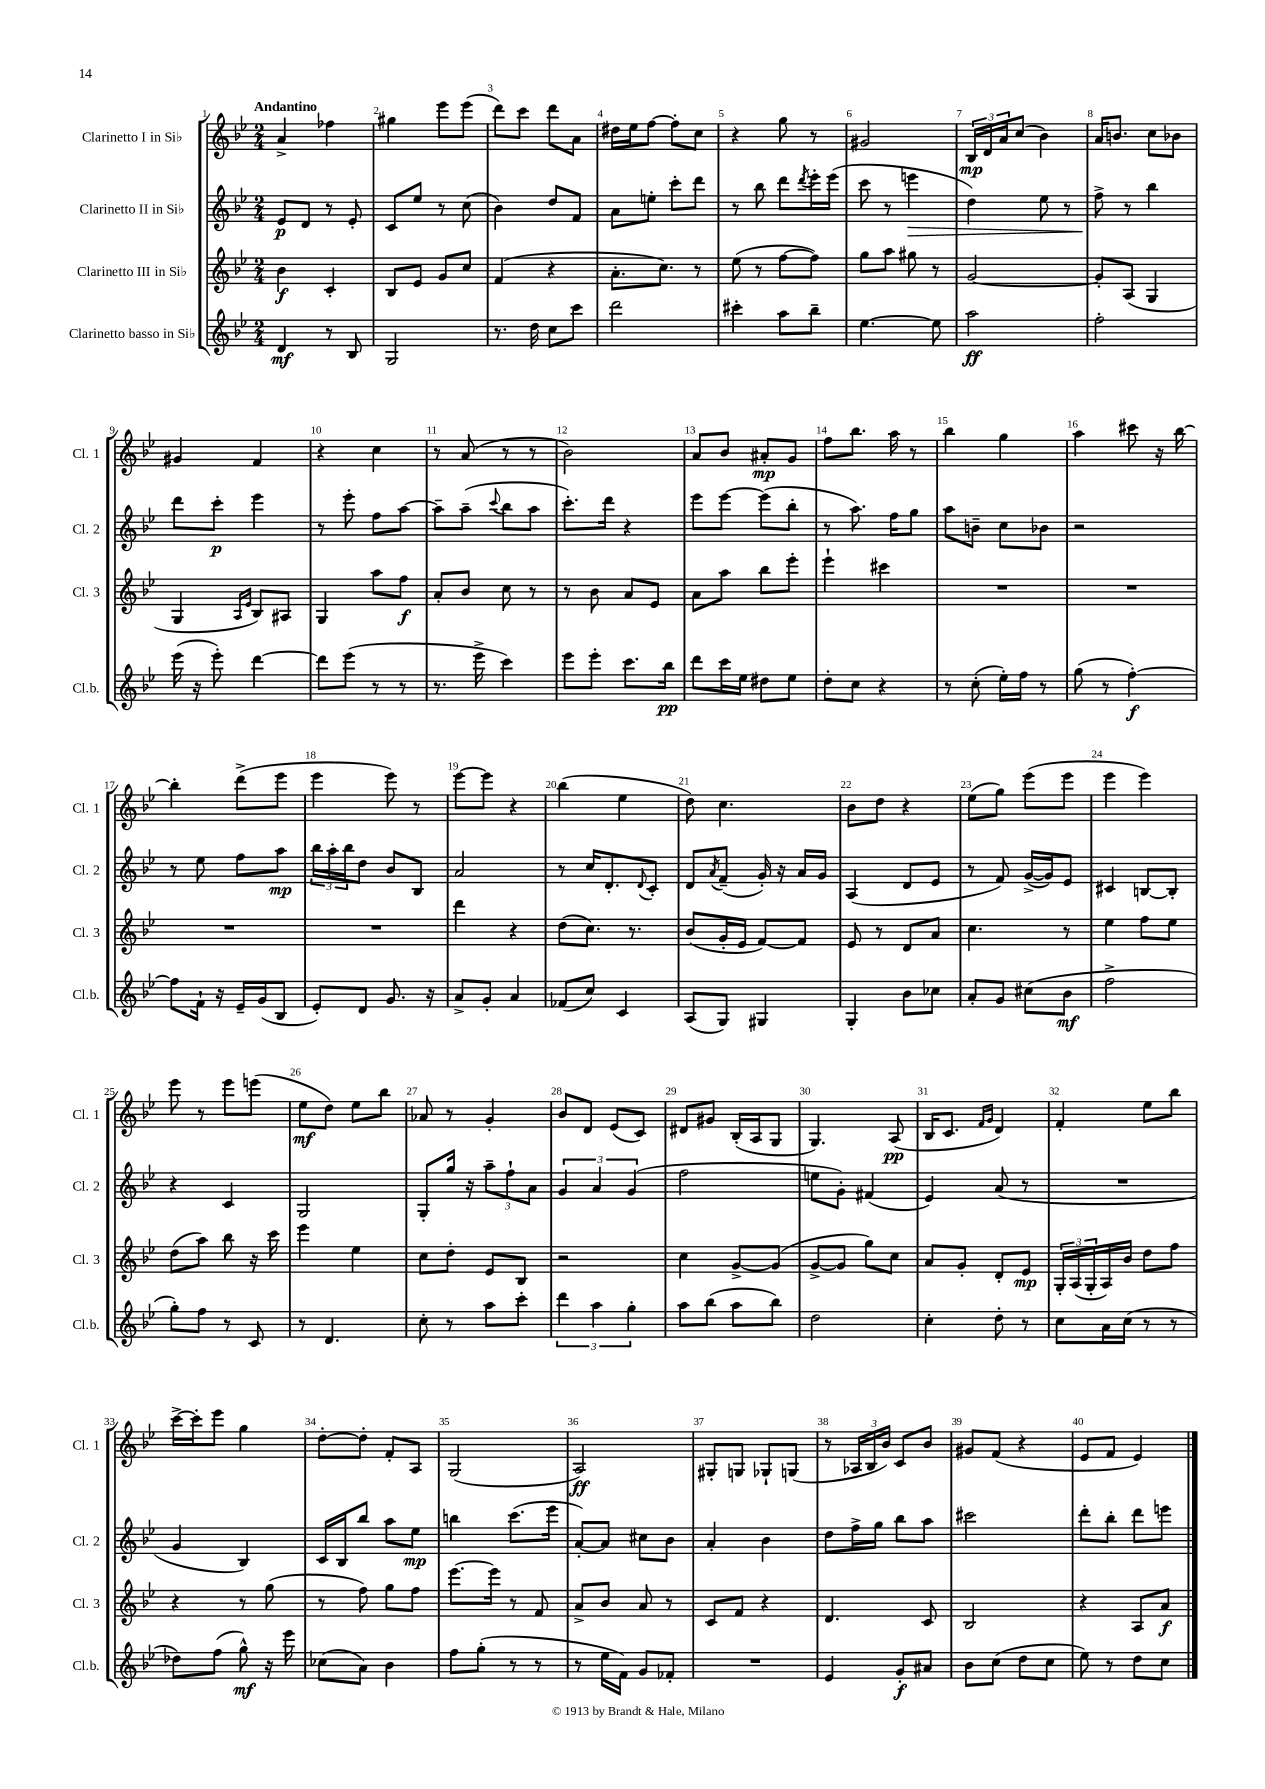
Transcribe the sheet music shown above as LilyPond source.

<<
\new StaffGroup <<
\new Staff = "s0" \with { instrumentName = "Clarinetto I in Sib" shortInstrumentName = "Cl. 1" } {
    \clef treble \key bes \major \numericTimeSignature \time 2/4 \tempo "Andantino"
    a'4-> fes''4 |
    gis''4 ees'''8 ees'''8( |
    d'''8) c'''8 d'''8 a'8 |
    dis''16 ees''16 f''8~ f''8-. c''8 |
    r4 g''8 r8 |
    gis'2 |
    \tuplet 3/2 { bes16\mp d'16 a'16 } c''8( bes'4) |
    a'16 b'8. c''8 bes'8 |
    gis'4 f'4 |
    r4 c''4 |
    r8 a'8( r8 r8 |
    bes'2) |
    a'8 bes'8 ais'8-.\mp g'8 |
    f''8 bes''8. a''16 r8 |
    bes''4 g''4 |
    a''4 cis'''8 r16 bes''16~ |
    bes''4-. d'''8->( ees'''8 |
    ees'''4 ees'''8) r8 |
    ees'''8~ ees'''8 r4 |
    bes''4( ees''4 |
    d''8) c''4. |
    bes'8 d''8 r4 |
    ees''8( g''8) ees'''8( ees'''8 |
    ees'''4 ees'''4) |
    ees'''8 r8 ees'''8 e'''8( |
    ees''8\mf d''8) ees''8 bes''8 |
    aes'8 r8 g'4-. |
    bes'8 d'8 ees'8( c'8) |
    dis'8 gis'8 bes16-.( a16 g8 |
    g4.) a8\pp( |
    bes16 c'8. \grace { f'16 g'16 } d'4) |
    f'4-. ees''8 bes''8 |
    c'''16~-> c'''16-. ees'''8 g''4 |
    d''8~-. d''8-. f'8-. a8 |
    g2( |
    a2\ff) |
    gis8-. g8 ges8-! g8( |
    r8 \tuplet 3/2 { aes16 bes16 bes'16) } c'8 bes'8 |
    gis'8 f'8( r4 |
    ees'8 f'8 ees'4) \bar "|." |
}
\new Staff = "s1" \with { instrumentName = "Clarinetto II in Sib" shortInstrumentName = "Cl. 2" } {
    \clef treble \key bes \major \numericTimeSignature \time 2/4
    ees'8\p d'8 r8 ees'8-. |
    c'8 ees''8 r8 c''8( |
    bes'4) d''8 f'8 |
    a'8 e''8-. c'''8-. d'''8 |
    r8 bes''8 d'''8 \acciaccatura { d'''8 } ees'''16-. ees'''16( |
    c'''8 r8 e'''4\> |
    d''4) ees''8 r8 |
    f''8->\! r8 bes''4 |
    d'''8 c'''8-.\p ees'''4 |
    r8 ees'''8-. f''8 a''8~ |
    a''8-- a''8--( \appoggiatura { c'''8 } bes''8 a''8 |
    c'''8.-.) d'''16 r4 |
    ees'''8 ees'''8~ ees'''8( bes''8-. |
    r8 a''8.) f''16 g''8 |
    a''8 b'8-- c''8 bes'8 |
    r2 |
    r8 ees''8 f''8 a''8\mp |
    \tuplet 3/2 { bes''16 a''16-. bes''16 } d''8 bes'8 bes8 |
    a'2 |
    r8 c''16 d'8.-. \appoggiatura { d'8 } c'8-. |
    d'8 \acciaccatura { a'8 } f'8--( g'16-.) r16 a'16 g'16 |
    a4( d'8 ees'8 |
    r8 f'8) g'16~->( g'16) ees'8 |
    cis'4 b8~ b8-. |
    r4 c'4 |
    g2 |
    g8-. g''16 r16 \tuplet 3/2 { a''8-- f''8-! a'8 } |
    \tuplet 3/2 { g'4 a'4 g'4( } |
    f''2 |
    e''8 g'8-.) fis'4( |
    ees'4) a'8( r8 |
    R2 |
    g'4 bes4) |
    c'16 bes16 bes''8 a''8 ees''8\mp |
    b''4 c'''8.( ees'''16 |
    a'8~-.) a'8 cis''8 bes'8 |
    a'4-. bes'4 |
    d''8 f''16-> g''16 bes''8 a''8 |
    cis'''2 |
    d'''8-. bes''8-. d'''8 e'''8 \bar "|." |
}
\new Staff = "s2" \with { instrumentName = "Clarinetto III in Sib" shortInstrumentName = "Cl. 3" } {
    \clef treble \key bes \major \numericTimeSignature \time 2/4
    bes'4\f c'4-. |
    bes8 ees'8 g'8 c''8 |
    f'4( r4 |
    a'8.-. c''8.) r8 |
    ees''8( r8 f''8~ f''8) |
    g''8 a''8 gis''8 r8 |
    g'2~ |
    g'8-. a8( g4 |
    g4 \grace { a16 ees'16 } bes8) ais8 |
    g4 a''8 f''8\f |
    a'8-. bes'8 c''8 r8 |
    r8 bes'8 a'8 ees'8 |
    a'8 a''8 bes''8 ees'''8-. |
    ees'''4-! cis'''4 |
    R2 |
    R2 |
    R2 |
    R2 |
    d'''4 r4 |
    d''8( c''8.) r8. |
    bes'8( g'16-. ees'16 f'8~) f'8 |
    ees'8 r8 d'8 a'8 |
    c''4. r8 |
    ees''4 f''8 ees''8 |
    d''8( a''8) bes''8 r16 c'''16 |
    ees'''4 ees''4 |
    c''8 d''8-. ees'8 bes8 |
    r2 |
    c''4 g'8~-> g'8( |
    g'8~-> g'8 g''8) c''8 |
    a'8 g'8-. d'8-. ees'8\mp |
    \tuplet 3/2 { g16-. a16( g16-. } a16) bes'16 d''8 f''8 |
    r4 r8 g''8( |
    r8 f''8) g''8 f''8 |
    ees'''8.~ ees'''16 r8 f'8 |
    a'8-> bes'8 a'8 r8 |
    c'8 f'8 r4 |
    d'4. c'8 |
    bes2 |
    r4 a8 a'8\f \bar "|." |
}
\new Staff = "s3" \with { instrumentName = "Clarinetto basso in Sib" shortInstrumentName = "Cl.b." } {
    \clef treble \key bes \major \numericTimeSignature \time 2/4
    d'4\mf r8 bes8 |
    g2 |
    r8. d''16 c''8 c'''8 |
    d'''2 |
    cis'''4-. a''8 bes''8-- |
    ees''4.~ ees''8 |
    a''2\ff |
    f''2-. |
    ees'''16( r16 ees'''8-.) d'''4~ |
    d'''8 ees'''8( r8 r8 |
    r8. ees'''16-> c'''4) |
    ees'''8 ees'''8-. c'''8. bes''16\pp |
    d'''8 c'''16 ees''16 dis''8 ees''8 |
    d''8-. c''8 r4 |
    r8 c''8-.( ees''16-.) f''16 r8 |
    g''8( r8 f''4~-.\f) |
    f''8 f'16-! r16 ees'16-- g'16( bes8 |
    ees'8-.) d'8 g'8. r16 |
    a'8-> g'8-. a'4 |
    fes'8( c''8) c'4 |
    a8( g8) gis4 |
    g4-. bes'8 ces''8 |
    a'8-. g'8 cis''8( bes'8\mf |
    f''2-> |
    g''8-.) f''8 r8 c'8 |
    r8 d'4. |
    c''8-. r8 a''8 c'''8-. |
    \tuplet 3/2 { d'''4 a''4 g''4-. } |
    a''8 bes''8( a''8 bes''8) |
    d''2 |
    c''4-. d''8-. r8 |
    c''8 a'16 c''16( r8 r8 |
    des''8) f''8( g''8-^\mf) r16 ees'''16 |
    ces''8( a'8) bes'4 |
    f''8 g''8-.( r8 r8 |
    r8 ees''16 f'16) g'8 fes'8-. |
    R2 |
    ees'4 g'8-.\f ais'8 |
    bes'8 c''8( d''8 c''8 |
    ees''8) r8 d''8 c''8 \bar "|." |
}
>>
>>
\layout { \context { \Score \override BarNumber.break-visibility = ##(#f #t #t) barNumberVisibility = #all-bar-numbers-visible } }
